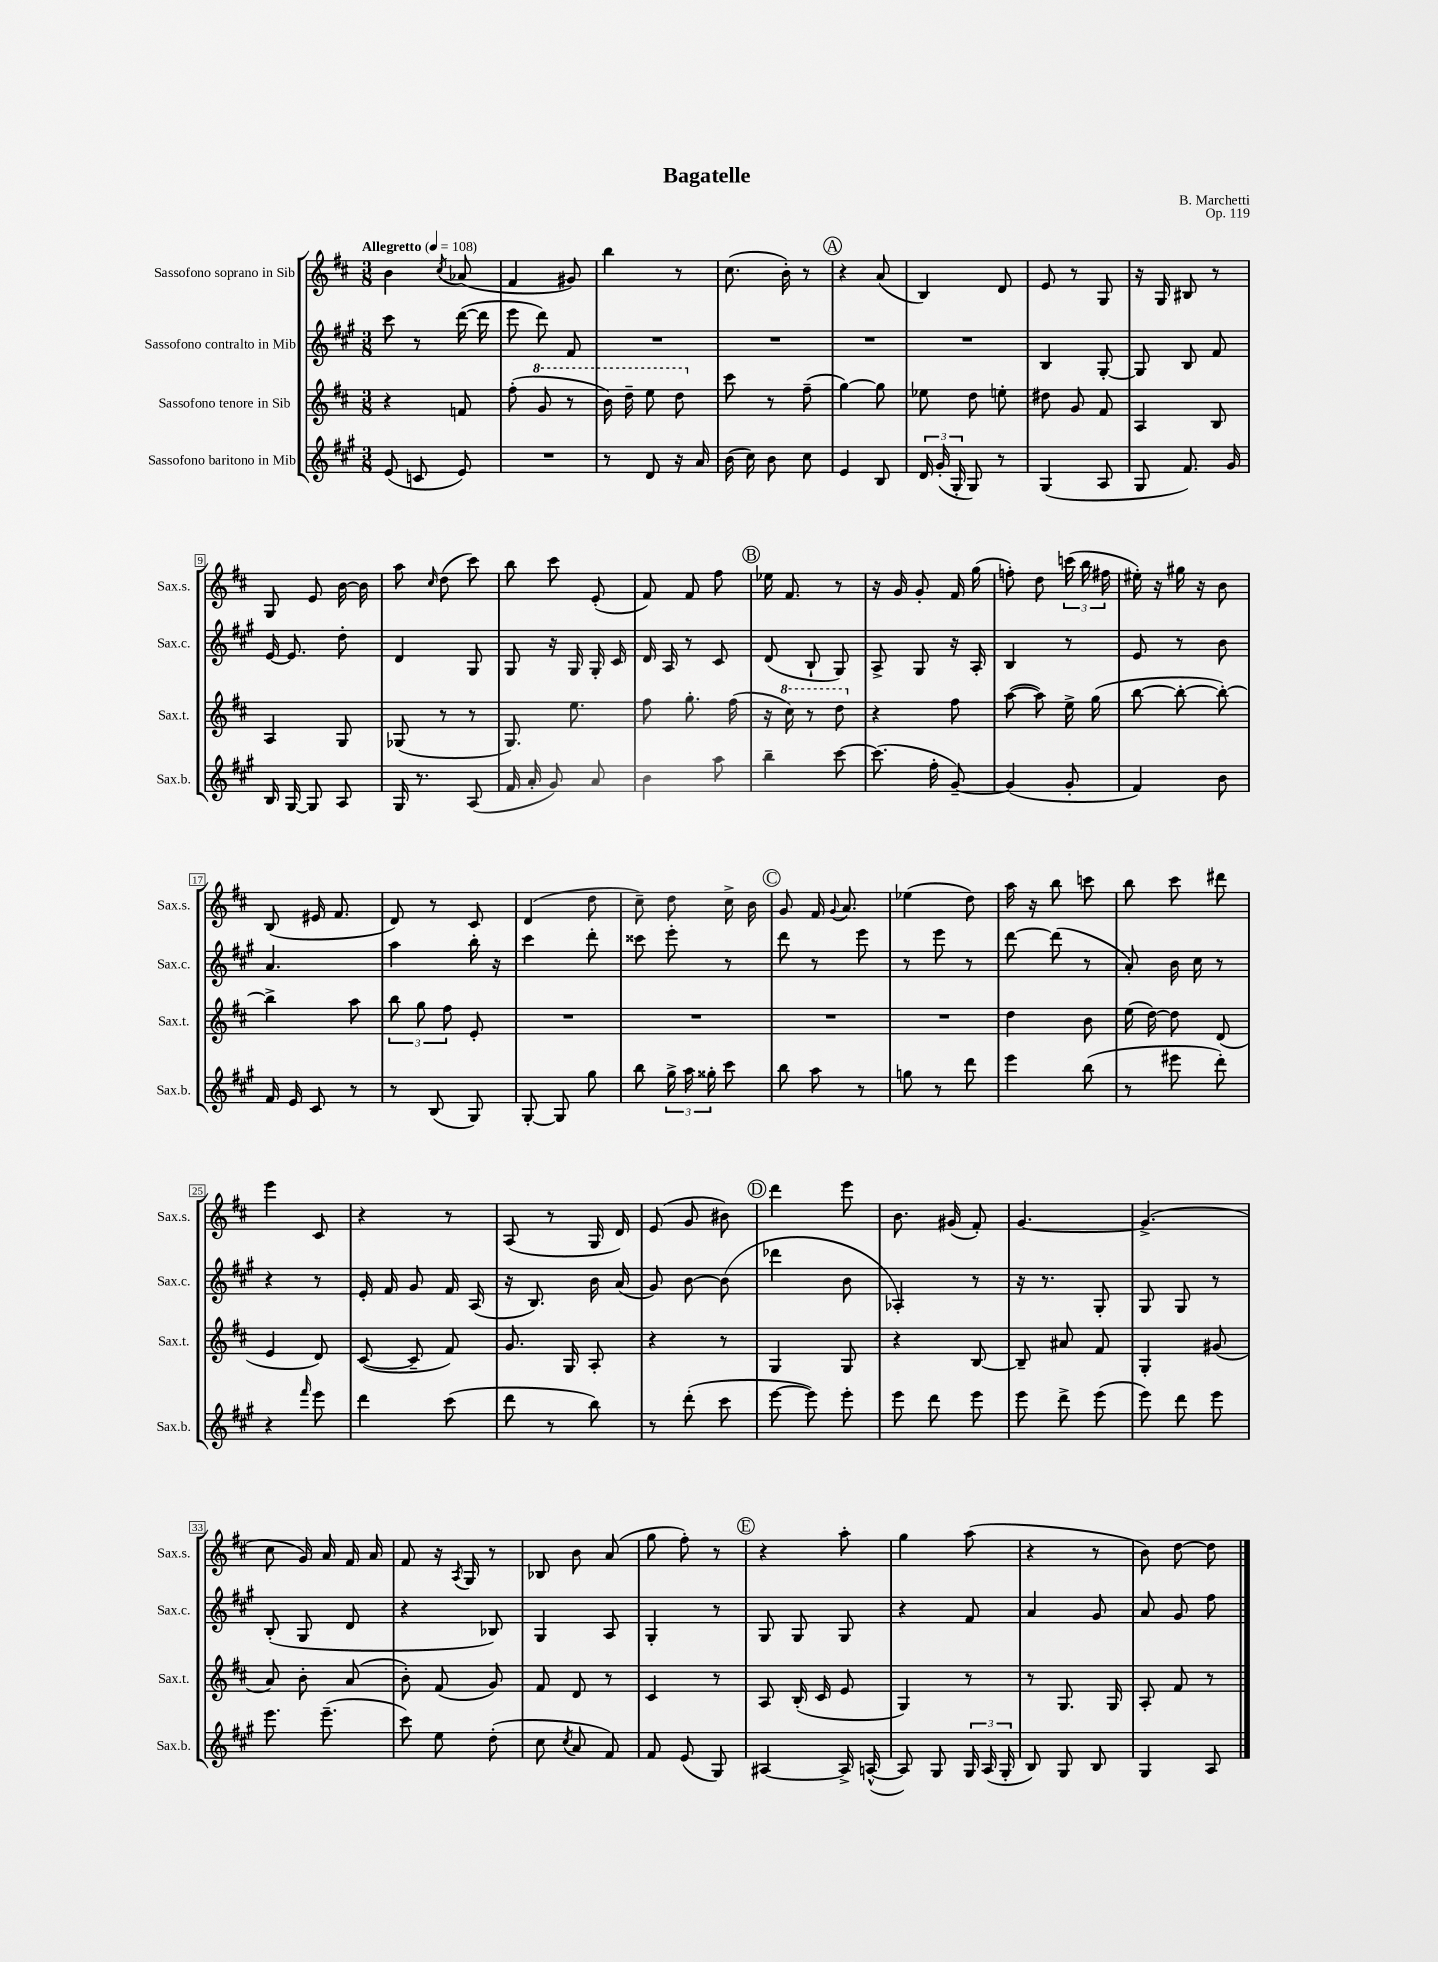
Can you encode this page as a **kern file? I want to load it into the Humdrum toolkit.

**kern	**kern	**kern	**kern
*staff4	*staff3	*staff2	*staff1
*clefG2	*clefG2	*clefG2	*clefG2
*k[f#c#g#]	*k[f#c#]	*k[f#c#g#]	*k[f#c#]
*M3/8	*M3/8	*M3/8	*M3/8
*MM108	*MM108	*MM108	*MM108
(8e/	4r	8ccc#\	4b\
8c/	.	8r	.
.	.	.	8qcc#/
8e/)	8f/	([16ddd\	(8a-/
.	.	16ddd\]	.
=	=	=	=
4.r	(8ff#'\	8eee\	4f#/
.	8gg/	8ddd\)	.
.	8r	8f#/	8g#/)
=	=	=	=
8r	16bb\)	4.r	4bb\
.	16ddd~\	.	.
8d/	8eee\	.	.
16r	8ddd\	.	8r
16a/	.	.	.
=	=	=	=
(16b\	8ccc#\	4.r	(8.cc#\
16cc#\)	.	.	.
8b\	8r	.	.
.	.	.	16b'\)
8cc#\	(8ff#~\	.	8r
=	=	=	=
4e/	[4gg\)	4.r	4r
8B/	8gg\]	.	(8a/
=	=	=	=
24d/	8ee-\	4.r	4B/)
(24g#'/	.	.	.
24G#'/	.	.	.
8G#/)	8dd\	.	.
8r	8ee'\	.	8d/
=	=	=	=
(4G#/	8dd#\	4B/	8e/
.	8g/	.	8r
8A/	8f#/	[8G#'/	8G/
=	=	=	=
8G#/	4A/	8G#/]	16r
.	.	.	16G/
8.f#/)	.	8B/	8B#/
.	8B/	8f#/	8r
16g#/	.	.	.
=	=	=	=
16B/	4A/	[16e/	8G/
[16G#/	.	8.e/]	.
8G#/]	.	.	8e/
8A/	8G/	8dd'\	[16b\
.	.	.	16b\]
=	=	=	=
16G#/	(8G-/	4d/	8aa\
8.r	.	.	.
.	.	.	16qqcc#/
.	8r	.	(8dd\
(8A/	8r	8G#/	8ccc#\)
=	=	=	=
16f#/	8.G/)	8G#/	8bb\
16a'/	.	.	.
8g#/)	.	16r	8ccc#\
.	8.ee\	16G#/	.
8a/	.	16G#'/	(8e'/
.	.	16c#/	.
=	=	=	=
4b\	8ff#\	16d/	8f#/)
.	.	16A/	.
.	8.gg'\	8r	8f#/
8aa\	.	8c#/	8ff#\
.	(16ff#\	.	.
=	=	=	=
4bb~\	16r	(8d/	16ee-\
.	16ccc#\)	.	8.f#/
.	8r	8B`/	.
[8ccc#\	8ddd\	8G#/)	8r
=	=	=	=
(8.ccc#\]	4r	8A^/	16r
.	.	.	16g/
.	.	8G#/	8g'/
16ff#'\	.	.	.
[8g#~/)	8ff#\	16r	16f#/
.	.	16A'/	(16gg\
=	=	=	=
(4g#/]	([8aa\	4B/	8ff'\)
.	8aa\])	.	8dd\
8g#'/	16ee^\	8r	(24ccc\
.	.	.	24bb\
.	(16gg\	.	.
.	.	.	24ff#\
=	=	=	=
4f#/)	[8bb\	8e/	16ee#'\)
.	.	.	16r
.	8bb'\_	8r	16gg#\
.	.	.	16r
8b\	8bb'\_)	8b\	8b\
=	=	=	=
16f#/	4bb^\]	4.a/	(8B/
16e/	.	.	.
8c#/	.	.	16e#/
.	.	.	8.f#/
8r	8aa\	.	.
=	=	=	=
8r	12bb\	4aa\	8d/)
.	12gg\	.	.
(8B/	.	.	8r
.	12ff#\	.	.
8G#/)	8e'/	16bb'\	8c#/
.	.	16r	.
=	=	=	=
[8G#'/	4.r	4ccc#\	(4d/
8G#/]	.	.	.
8gg#\	.	8ddd'\	8dd\
=	=	=	=
8bb\	4.r	8ccc##\	8cc#~\)
24gg#^\	.	8eee'\	8dd\
24aa\	.	.	.
24gg##'\	.	.	.
8ccc#\	.	8r	16cc#^\
.	.	.	16b\
=	=	=	=
8bb\	4.r	8ddd\	8g/
8aa\	.	8r	16f#/
.	.	.	8qqg/
.	.	.	8.a/
8r	.	8eee\	.
=	=	=	=
8gg\	4.r	8r	(4ee-\
8r	.	8eee\	.
8ddd\	.	8r	8dd\)
=	=	=	=
4eee\	4dd\	[8ddd\	16aa\
.	.	.	16r
.	.	(8ddd\]	8bb\
(8bb\	8b\	8r	8ccc\
=	=	=	=
8r	(16ee\	8a'/)	8bb\
.	[16dd\)	.	.
8eee#\	8dd\]	16b\	8ccc#\
.	.	16cc#\	.
8ddd'\)	(8d/	8r	8ddd#\
=	=	=	=
4r	4e/	4r	4eee\
16qqfff#/	.	.	.
8eee\	8d/)	8r	8c#/
=	=	=	=
4ddd\	([8c#/	16e'/	4r
.	.	16f#/	.
.	8c#~/]	8g#/	.
(8ccc#\	8f#/)	16f#/	8r
.	.	(16A/	.
=	=	=	=
8ddd\	8.g/	16r	(8A/
.	.	8.B/)	.
8r	.	.	8r
.	16G/	.	.
8bb\)	8A'/	16b\	16G/
.	.	(16a/	16d/)
=	=	=	=
8r	4r	8g#/)	(8e/
(8ddd'\	.	[8b\	8g/
8ccc#\	8r	(8b\]	8b#\)
=	=	=	=
[8eee\	4G/	4ddd-\	4ddd\
8eee\])	.	.	.
8eee'\	8G/	8b\	8eee\
=	=	=	=
8eee\	4r	4A-'/)	8.b\
8ddd\	.	.	.
.	.	.	(16g#/
8eee\	[8B/	8r	8f#'/)
=	=	=	=
8eee\	8B~/]	16r	[4.g/
.	.	8.r	.
8ddd^\	8a#/	.	.
(8eee\	8f#/	8G#'/	.
=	=	=	=
8eee\)	4G'/	8G#/	(4.g^/]
8ddd\	.	8G#/	.
8eee\	(8g#/	8r	.
=	=	=	=
8.eee\	8a/)	(8B'/	8cc#\
.	8b'\	8G#/	16g/)
(8.eee~\	.	.	16a/
.	(8a/	8d/	16f#/
.	.	.	16a/
=	=	=	=
8ccc#\)	8b'\)	4r	8f#/
8ee\	(8f#/	.	16r
.	.	.	8qA/
.	.	.	16G/
(8dd'\	8g/)	8B-/)	8r
=	=	=	=
8cc#\	8f#/	4G#/	8B-/
8qcc#/	.	.	.
8a/	8d/	.	8b\
8f#/)	8r	8A/	(8a/
=	=	=	=
8f#/	4c#/	4G#'/	8gg\
(8e/	.	.	8ff#'\)
8G#/)	8r	8r	8r
=	=	=	=
[4A#/	8A/	8G#/	4r
.	(16B'/	8G#/	.
.	16c#/	.	.
16A#^/]	8e/	8G#/	8aa'\
([16A^^/	.	.	.
=	=	=	=
8A/])	4G/)	4r	4gg\
8G#/	.	.	.
24G#/	8r	8f#/	(8aa\
(24A/	.	.	.
24G#'/	.	.	.
=	=	=	=
8B/)	8r	4a/	4r
8G#/	8.G/	.	.
8B/	.	8g#/	8r
.	16G/	.	.
=	=	=	=
4G#/	8A'/	8a/	8b\)
.	8f#/	8g#/	[8dd\
8A/	8r	8ff#\	8dd\]
==	==	==	==
*-	*-	*-	*-
